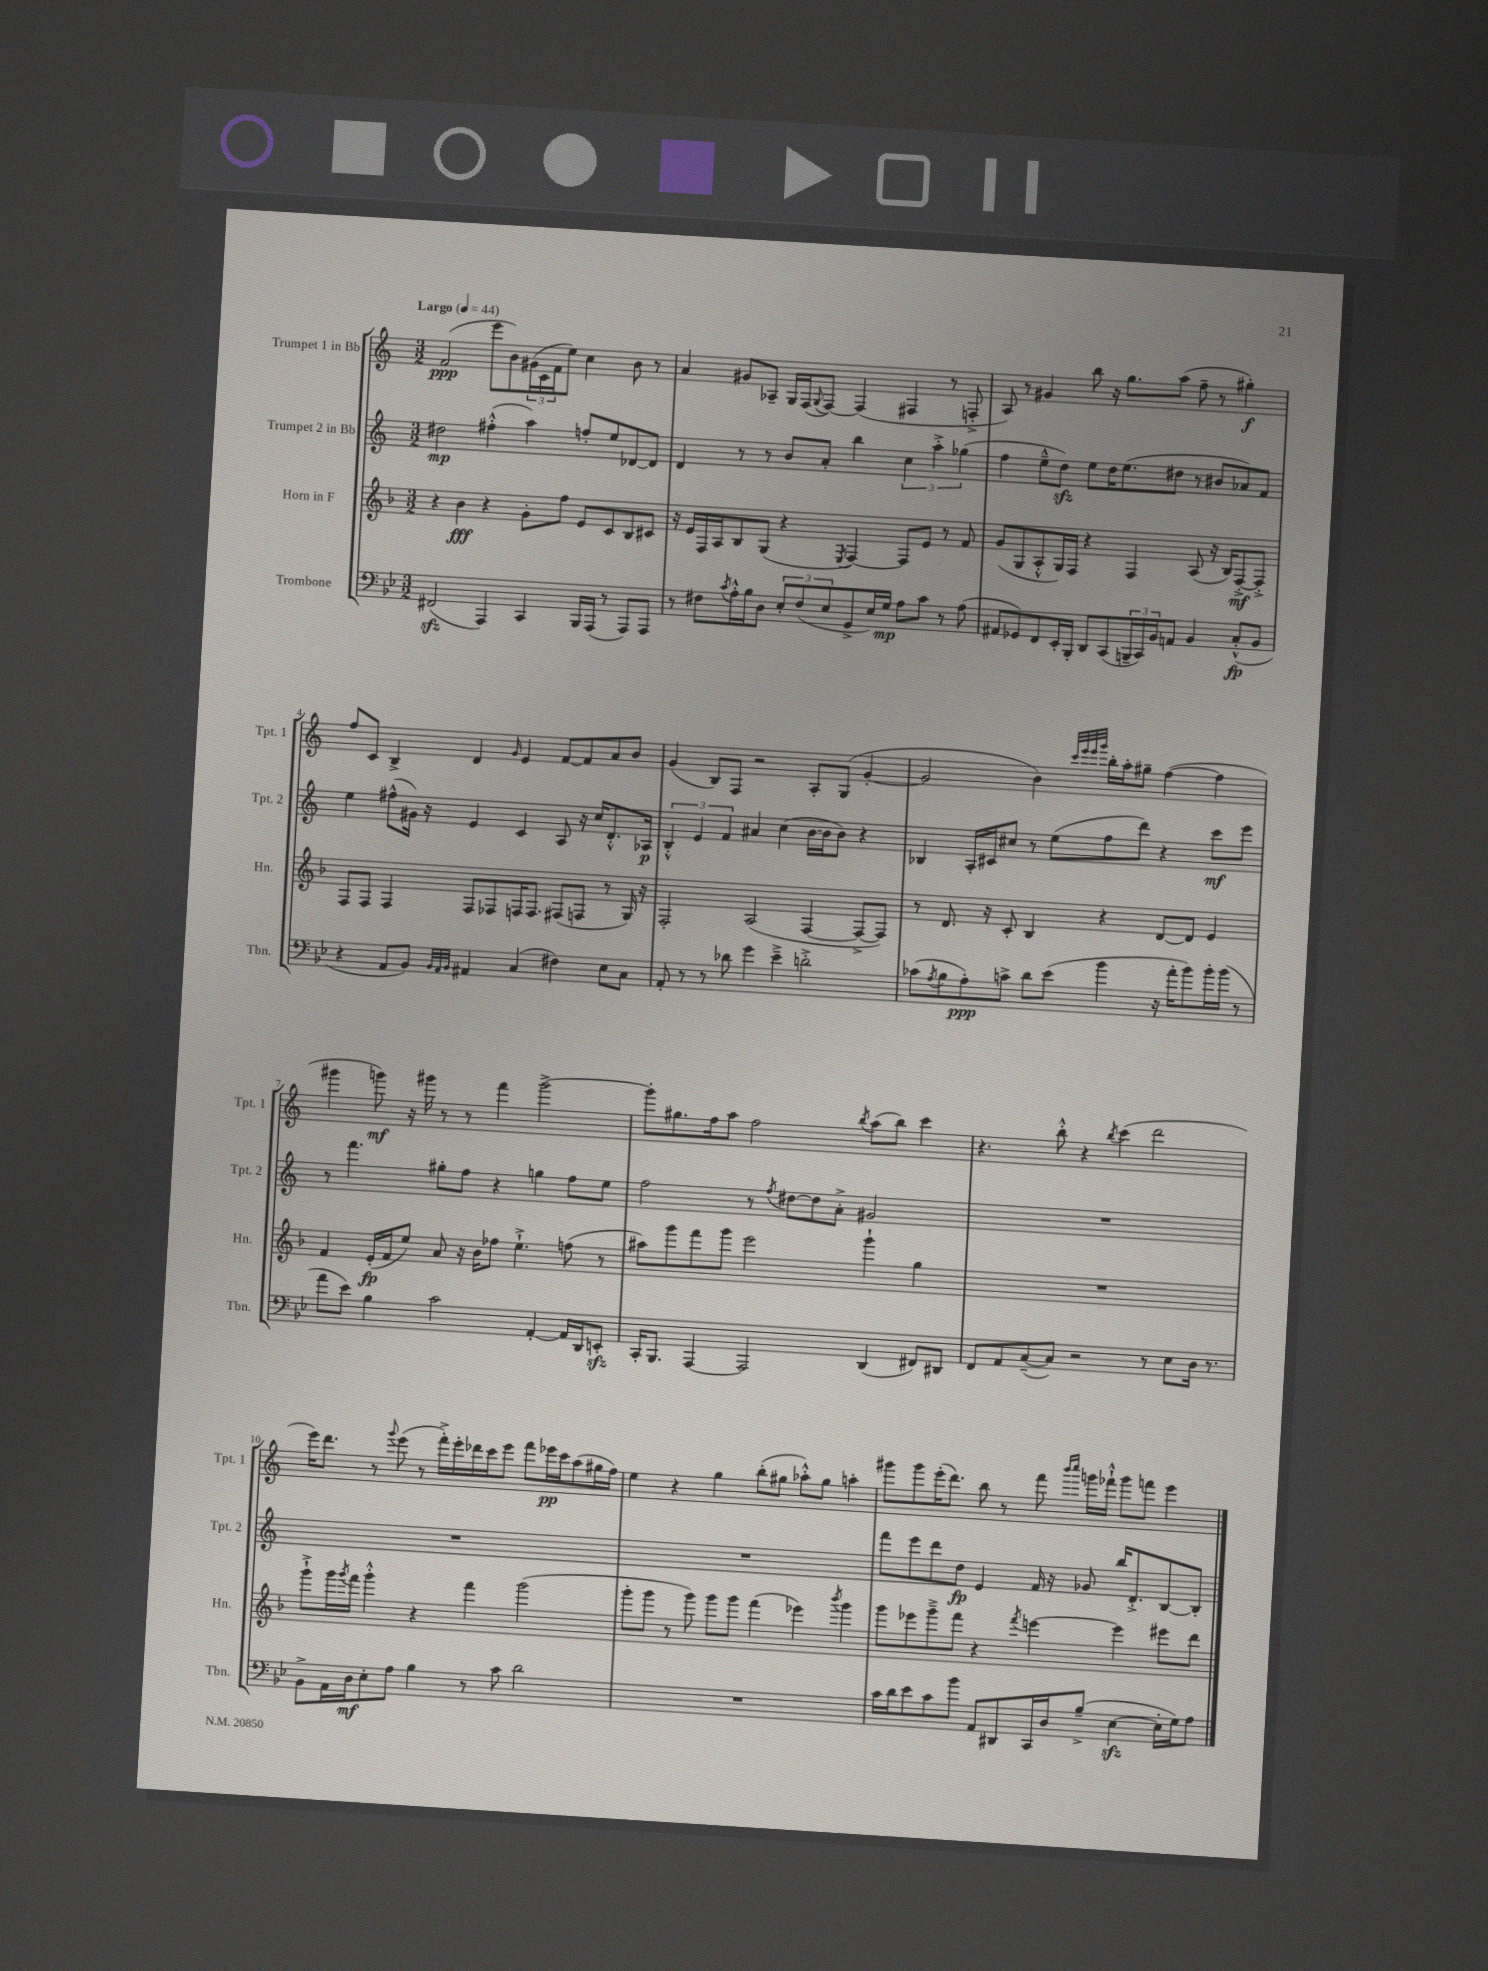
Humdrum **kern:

**kern	**dynam	**kern	**dynam	**kern	**dynam	**kern	**dynam
*part4	*part4	*part3	*part3	*part2	*part2	*part1	*part1
*staff4	*staff4	*staff3	*staff3	*staff2	*staff2	*staff1	*staff1
*I"Trombone	*	*I"Horn in F	*	*I"Trumpet 2 in Bb	*	*I"Trumpet 1 in Bb	*
*I'Tbn.	*	*I'Hn.	*	*I'Tpt. 2	*	*I'Tpt. 1	*
*clefF4	*	*clefG2	*	*clefG2	*	*clefG2	*
*k[b-e-]	*	*k[b-]	*	*k[]	*	*k[]	*
*M3/2	*	*M3/2	*	*M3/2	*	*M3/2	*
*MM44	*	*MM44	*	*MM44	*	*MM44	*
=1	=1	=1	=1	=1	=1	=1	=1
!	!	!	!	!	!	!LO:TX:a:B:t=Largo	!
(2FF#Xzz/	.	4r	.	2dd#X\	mp	(2f/	ppp
.	.	4b-\	fff	.	.	.	.
4AAA/)	.	4r	.	(4ff#X'^^\	.	8eee\L	.
.	.	.	.	.	.	8b\)	.
4CC/	.	8g'\L	.	4aa\)	.	(24g#X\L	.
.	.	.	.	.	.	24c\	.
.	.	.	.	.	.	24f\J	.
.	.	8ff\J	.	.	.	8ee\J)	.
16BBB-/LL	.	8e/L	.	8ffn'/L	.	4cc\	.
(16AAA/JJ	.	.	.	.	.	.	.
8r	.	8c/	.	8ee/	.	.	.
8AAA/L)	.	8B-/	.	[8d-X/	.	8b\	.
8AAA/J	.	8c#X/J	.	8d-/J]	.	8r	.
=2	=2	=2	=2	=2	=2	=2	=2
8r	.	16r	.	4d/	.	4a/	.
.	.	16e/LL	.	.	.	.	.
8F#X\L	.	16F/	.	.	.	.	.
.	.	16A/J	.	.	.	.	.
8qc/	.	.	.	.	.	.	.
16A'^^\L	.	8B-/	.	8r	.	8g#X/L	.
16B-\J	.	.	.	.	.	.	.
8D\J	.	(8G/J	.	8r	.	8A-X~/J	.
12E-'/L	.	4r	.	8b/L	.	16G/LL	.
.	.	.	.	.	.	(16F/J	.
(12F#/	.	.	.	.	.	.	.
.	.	.	.	.	.	8qqG/	.
.	.	.	.	8a'/J	.	[8F/J)	.
12E-/	.	.	.	.	.	.	.
.	.	8qE/	.	.	.	.	.
8GG^/	.	[4F/)	.	4bb\	.	(4F/]	.
16E-/L)	.	.	.	.	.	.	.
16G/JJ	mp	.	.	.	.	.	.
8A\L	.	8F/L]	.	6cc\	.	4F#X/	.
8c\J	.	8e/J	.	.	.	.	.
.	.	.	.	6aa'^\	.	.	.
8r	.	8r	.	.	.	8r	.
.	.	.	.	(6gg-X\	.	.	.
(8A\	.	8f/	.	.	.	8Fn'^/	.
=3	=3	=3	=3	=3	=3	=3	=3
8AA#X/L	.	(8g/L	.	4ff\	.	8A/)	.
8GG-X/)	.	8G/	.	.	.	8r	.
8FF/	.	8A'^^/	.	8ee~^^\L	.	4g#X/	.
16EE-'/L	.	16G/L)	.	8ddzz\J)	.	.	.
16BBB-'/JJ	.	16F/JJ	.	.	.	.	.
8DD/L	.	4r	.	8ee\L	.	8bb\	.
(8CC/	.	.	.	16dd\K	.	16r	.
.	.	.	.	(8.ee\	.	8.gg\L	.
24BBBn~/L	.	4F/	.	.	.	.	.
24CC/)	.	.	.	.	.	.	.
24BB-/J	.	.	.	.	.	.	.
8AAn/J	.	.	.	8dd#X\J	.	(8aa\J	.
4BB-/	.	(8A/	.	8r	.	8ff~\	.
.	.	16r	.	8b#X/L	.	8r	.
.	.	16B-/KL)	.	.	.	.	.
(8C'^^/L	fp	[8F'^/	mf	8a-X/)	.	4gg#X'\)	f
8BB-/J	.	8F'^/J]	.	8f/J	.	.	.
!!LO:LB:g=z
=4	=4	=4	=4	=4	=4	=4	=4
4r	.	8F/L	.	4ee\	.	8ff/L	.
.	.	8F/J	.	.	.	8c/J	.
8AA/L	.	4F/	.	(8ff#X^^\L	.	4B^/	.
8BB-/J)	.	.	.	16g#X\Jk)	.	.	.
.	.	.	.	16r	.	.	.
32qqBB-/LLL	.	.	.	.	.	.	.
32qqAA/	.	.	.	.	.	.	.
32qqBB-/JJJ	.	.	.	.	.	.	.
4AA#X/	.	8F/L	.	4e/	.	4d/	.
.	.	8F-X/	.	.	.	.	.
.	.	.	.	.	.	16qqg/	.
(4C/	.	16Fn/K	.	4c/	.	4e/	.
.	.	8.F/J	.	.	.	.	.
4F#X\)	.	(8F#X/L	.	8A/	.	[8f/L	.
.	.	8Fn/J	.	16r	.	8f/]	.
.	.	.	.	16cc/KL	.	.	.
8E-\L	.	8r	.	8.d'^^/	.	8a/	.
8C\J	.	16G/)	.	.	.	8b/J	.
.	.	16r	.	16A-X/Jk	p	.	.
=5	=5	=5	=5	=5	=5	=5	=5
8AA'/	.	2F'/	.	6B'^^/	.	(4g/	.
8r	.	.	.	.	.	.	.
.	.	.	.	6e/	.	.	.
8r	.	.	.	.	.	8B/L)	.
.	.	.	.	6f/	.	.	.
8d-X\	.	.	.	.	.	8F/J	.
4g\	.	(2A/	.	4a#X/	.	2r	.
4e-~^\	.	.	.	(4cc\	.	.	.
2dn'^\	.	[4F/	.	[16b\LL	.	8A'/L	.
.	.	.	.	16b\J]	.	.	.
.	.	.	.	8b\J)	.	(8G/J	.
.	.	8F^/L_	.	4r	.	[4g'/	.
.	.	8F/J])	.	.	.	.	.
=6	=6	=6	=6	=6	=6	=6	=6
(8c-X\L	.	8r	.	4B-X/	.	2g/]	.
8qA/	.	.	.	.	.	.	.
8B-\	.	8.d/	.	.	.	.	.
8A'\)	ppp	.	.	16A'/LL	.	.	.
.	.	16r	.	16c#X/J	.	.	.
8cn^\J	.	8c'/	.	8cc#X/J	.	.	.
8d\L	.	4B-/	.	8r	.	4b\)	.
(8e-\J	.	.	.	(8ee\L	.	.	.
.	.	.	.	.	.	32qqccc/LLL	.
.	.	.	.	.	.	32qqeee/	.
.	.	.	.	.	.	32qqeee/	.
.	.	.	.	.	.	32qqggg/JJJ	.
4b-\	.	4r	.	8ff\	.	16bb'\LL	.
.	.	.	.	.	.	16aa'\J	.
.	.	.	.	8ddd\J)	.	8gg#X~\J	.
16r	.	[8d/L	.	4r	.	([4ff\	.
16a'\KL	.	.	.	.	.	.	.
8b-\)	.	8d/J]	.	.	.	.	.
16b-'\L	.	4e/	.	8ccc\L	mf	4ff\]	.
(16b-\JJ	.	.	.	.	.	.	.
8r	.	.	.	8eee\J	.	.	.
!!LO:LB:g=z
=7	=7	=7	=7	=7	=7	=7	=7
8a\L	.	4f/	.	8r	.	4ggg#X\	.
8e-\J)	.	.	.	4.fff\	.	.	.
4B-\	.	(16e'/LL	fp	.	.	8gggn\)	mf
.	.	16f/J	.	.	.	.	.
.	.	8ee/J)	.	.	.	16r	.
.	.	.	.	.	.	16ggg#X\	.
2c\	.	8a/	.	8gg#X'\L	.	8r	.
.	.	16r	.	8ff\J	.	8r	.
.	.	16b-\KL	.	.	.	.	.
.	.	8ff-X\J	.	4r	.	4fff\	.
.	.	4.ee`^\	.	.	.	.	.
[4AA'/	.	.	.	4ggn\	.	[2ggg#^\	.
16AA/LL]	.	(8ffn\	.	8ff\L	.	.	.
16DD/J	.	.	.	.	.	.	.
8EEnzz'/J	.	8r	.	8ee\J	.	.	.
=8	=8	=8	=8	=8	=8	=8	=8
16CC'/KL	.	8aa#X\L)	.	2ff\	.	8ggg#'\L]	.
8.BBB-/J	.	.	.	.	.	.	.
.	.	8ggg\	.	.	.	8.gg#X\	.
[4AAA/	.	8fff\	.	.	.	.	.
.	.	.	.	.	.	16ff\k	.
.	.	8ggg\J	.	.	.	8aa\J	.
2AAA/]	.	2eee\	.	8r	.	2ff\	.
.	.	.	.	8qff/	.	.	.
.	.	.	.	[8dd#X\L	.	.	.
.	.	.	.	8dd#\]	.	.	.
.	.	.	.	8a'^\J	.	.	.
.	.	.	.	.	.	8qbb/	.
(4DD/	.	4ggg`\	.	2g#X/	.	(8aa\L	.
.	.	.	.	.	.	8bb\J)	.
8FF#X/L)	.	4gg\	.	.	.	4ccc\	.
8DD#X/J	.	.	.	.	.	.	.
=9	=9	=9	=9	=9	=9	=9	=9
8FF/L	.	1.r	.	1.r	.	4.r	.
8AA/	.	.	.	.	.	.	.
([8C~/	.	.	.	.	.	.	.
8C/J])	.	.	.	.	.	8bb'^^\	.
2r	.	.	.	.	.	4r	.
.	.	.	.	.	.	8qbb/	.
.	.	.	.	.	.	(4ccc\	.
8r	.	.	.	.	.	2ddd\	.
8E-\L	.	.	.	.	.	.	.
16D\Jk	.	.	.	.	.	.	.
8.r	.	.	.	.	.	.	.
!!LO:LB:g=z
=10	=10	=10	=10	=10	=10	=10	=10
8BB-^\L	.	8ggg`^\L	.	1.r	.	16eee\KL)	.
.	.	.	.	.	.	8.ddd\J	.
16AA\L	.	16ggg\L	.	.	.	.	.
.	.	8qggg/	.	.	.	.	.
16D\J	mf	16fff\JJ	.	.	.	.	.
8E-'\	.	4ggg'^^\	.	.	.	8r	.
.	.	.	.	.	.	8qqggg/	.
8A\J	.	.	.	.	.	(8eee\	.
4B-\	.	4r	.	.	.	8r	.
.	.	.	.	.	.	16fff'^\LL)	.
.	.	.	.	.	.	16eee'\	.
8r	.	4fff\	.	.	.	16ddd-X\	.
.	.	.	.	.	.	16ccc\J	.
8c\	.	.	.	.	.	8eee\J	.
2d\	.	(2ggg\	.	.	.	8fff\L	.
.	.	.	.	.	.	16eee-X\L	pp
.	.	.	.	.	.	16ccc\J	.
.	.	.	.	.	.	(8aa\	.
.	.	.	.	.	.	16gg#X\L	.
.	.	.	.	.	.	16ff\JJ)	.
=11	=11	=11	=11	=11	=11	=11	=11
1.r	.	8ggg'\L	.	1.r	.	4ee\	.
.	.	8ggg\J	.	.	.	.	.
.	.	8r	.	.	.	4r	.
.	.	8ggg\)	.	.	.	.	.
.	.	8ggg\L	.	.	.	4gg\	.
.	.	8ggg\J	.	.	.	.	.
.	.	(4fff\	.	.	.	(8bb'\L	.
.	.	.	.	.	.	8gg#X\J	.
.	.	4eee-X\)	.	.	.	8aa-X'^^\L)	.
.	.	.	.	.	.	8gg#\J	.
.	.	8qbbb-/	.	.	.	.	.
.	.	4ggg\	.	.	.	4aan'\	.
=12	=12	=12	=12	=12	=12	=12	=12
16c\LL	.	8ggg\L	.	8fff\L	.	8ggg#X\L	.
16d\J	.	.	.	.	.	.	.
8e-\	.	8eee-X\	.	8eee\	.	8ggg#\	.
8c\	.	8ggg~^\	.	8ddd\	.	(16eee'\K	.
.	.	.	.	.	.	8.ddd\J)	.
8b-\J	.	8fff\J	.	8dd\J	fp	.	.
8AA/L	.	4r	.	4e/	.	8bb\	.
8DD#X/	.	.	.	.	.	8r	.
.	.	8qfff/	.	.	.	.	.
16CC/L	.	[4eeen\	.	16f/	.	8fff\	.
16D/J	.	.	.	16r	.	.	.
.	.	.	.	.	.	16qqbbb/LL	.
.	.	.	.	.	.	16qqcccc/JJ	.
(8B-~^/J	.	.	.	8g-X/	.	16gggn\LL	.
.	.	.	.	.	.	16fff-X`^^\JJ	.
[4E-zz\	.	4eee\]	.	16bb/KL	.	8ggg\L	.
.	.	.	.	8.d'^/	.	.	.
.	.	.	.	.	.	8fffn\J	.
16E-'\LL]	.	8eee#X\L	.	[8B/	.	4eee\	.
16G\J)	.	.	.	.	.	.	.
8A\J	.	8ddd\J	.	8B'/J]	.	.	.
==	==	==	==	==	==	==	==
*-	*-	*-	*-	*-	*-	*-	*-
